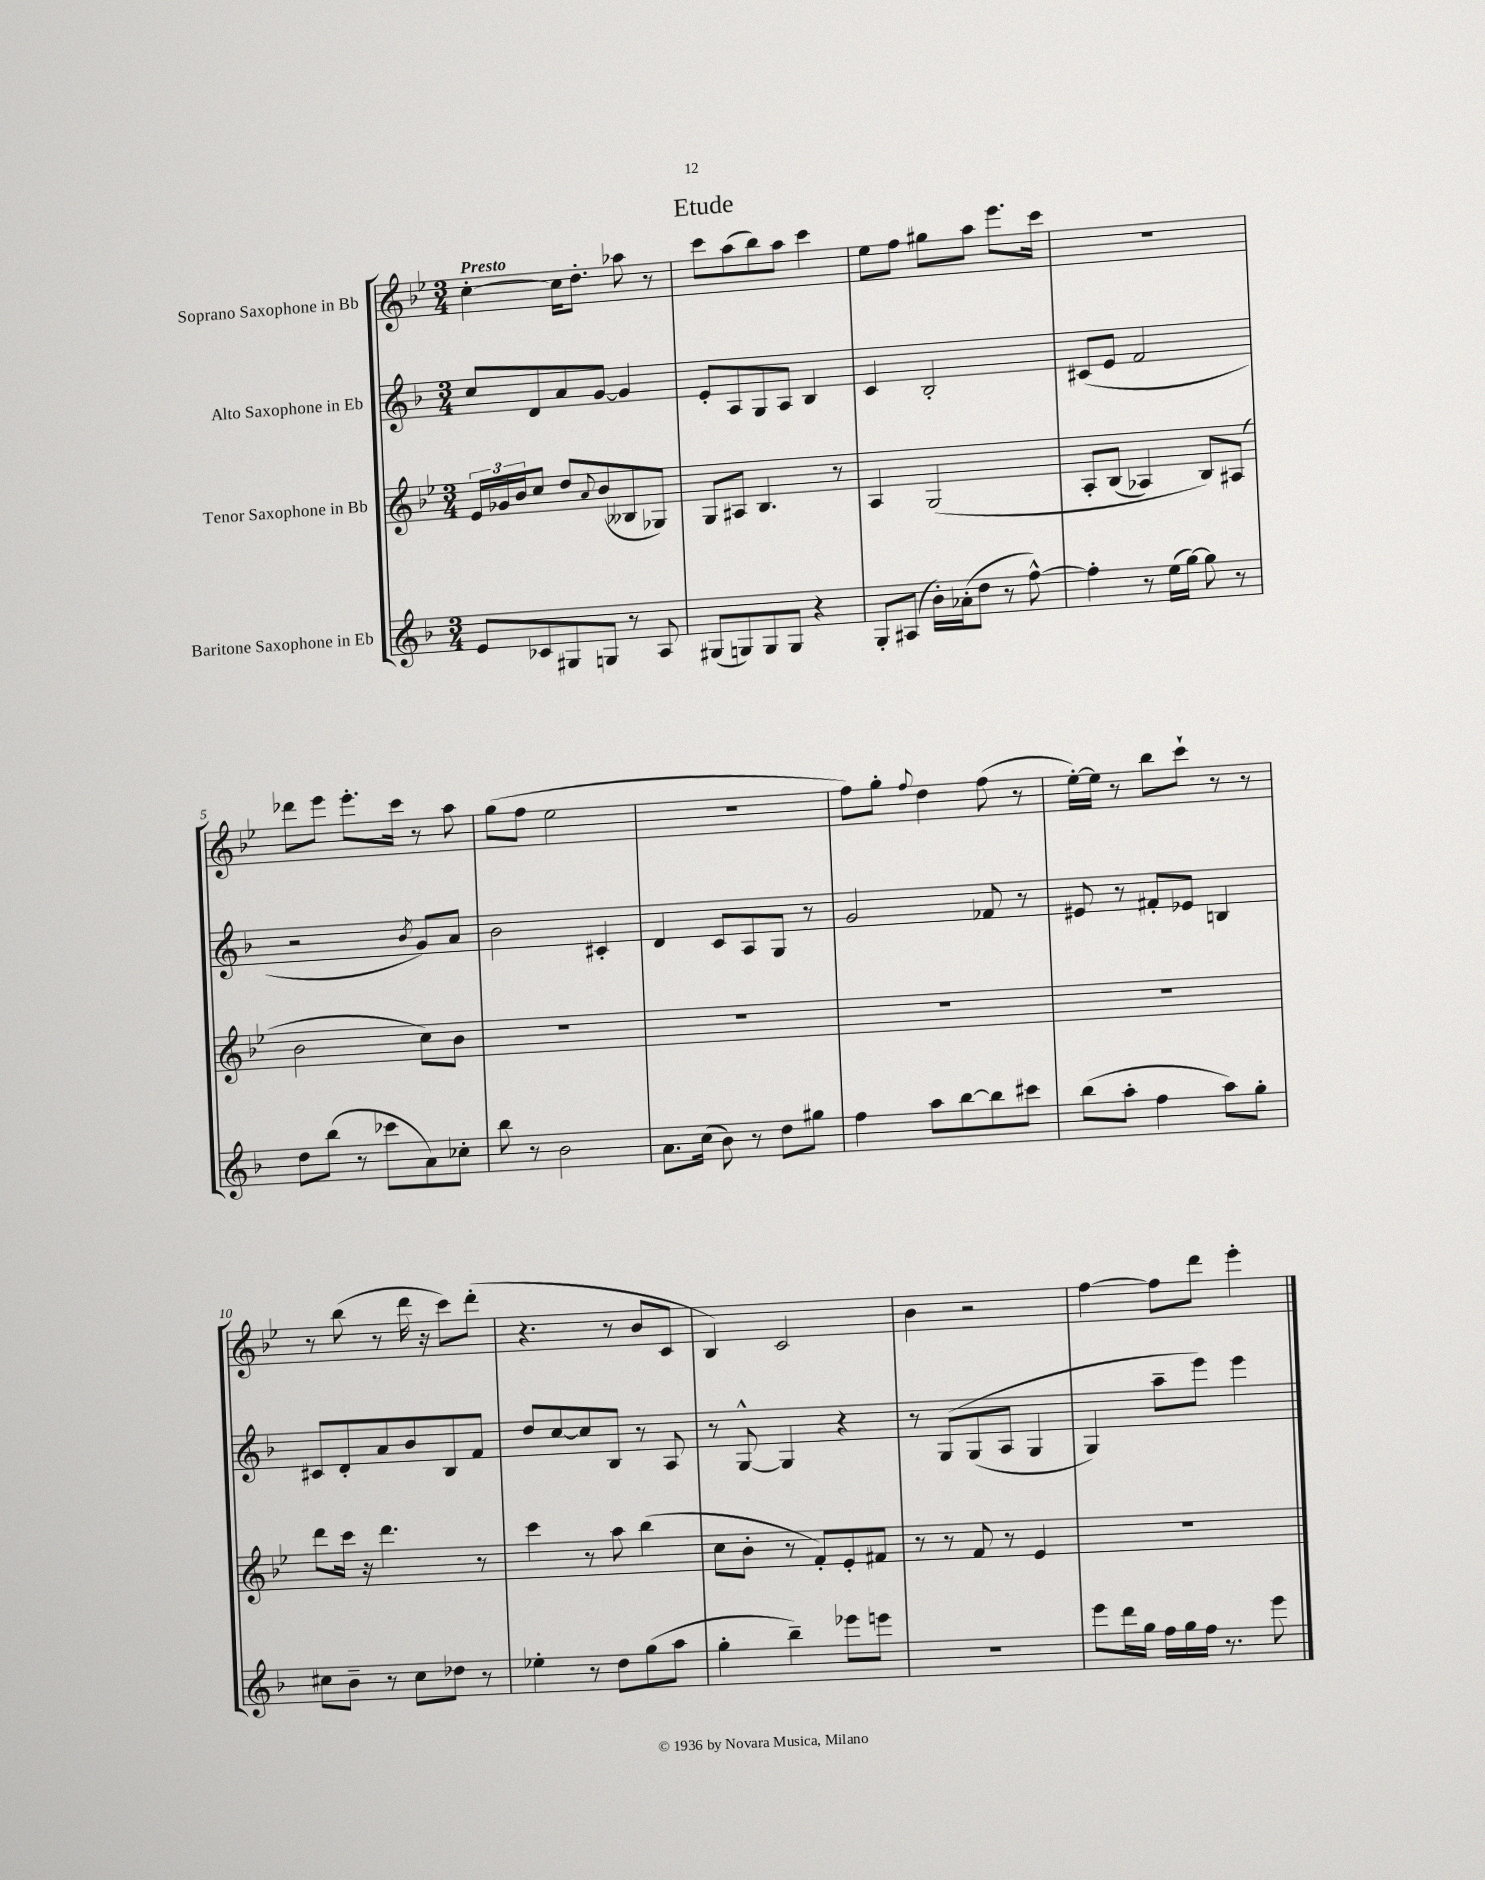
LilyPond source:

\header { title = "Etude" }
<<
\new StaffGroup <<
\new Staff = "s0" \with { instrumentName = "Soprano Saxophone in Bb" } {
    \clef treble \key bes \major \numericTimeSignature \time 3/4 \tempo "Presto"
    c''4~-. c''16 d''8.-. aes''8 r8 |
    c'''8 a''8( bes''8) a''8 c'''4 |
    ees''8 f''8 gis''8 a''8 ees'''8. c'''16 |
    R2. |
    des'''8 ees'''8 ees'''8.-. c'''16 r8 a''8 |
    g''8( f''8 ees''2 |
    R2. |
    f''8) g''8-. \appoggiatura { f''8 } d''4 f''8( r8 |
    ees''16~-.) ees''16 r8 bes''8 c'''8-! r8 r8 |
    r8 bes''8( r8 d'''16 r16 c'''8) d'''8-.( |
    r4. r8 bes'8 c'8 |
    bes4) c'2 |
    bes'4 r2 |
    f''4~ f''8 d'''8 ees'''4-. \bar "|." |
}
\new Staff = "s1" \with { instrumentName = "Alto Saxophone in Eb" } {
    \clef treble \key f \major \numericTimeSignature \time 3/4
    c''8 d'8 a'8 g'8~ g'4 |
    e'8-. a8 g8 a8 bes4 |
    c'4 bes2-. |
    cis'8( e'8 f'2 |
    r2 \acciaccatura { bes'8 } g'8) a'8 |
    bes'2 cis'4-. |
    d'4 c'8 a8 g8 r8 |
    g'2 fes'8 r8 |
    eis'8 r8 fis'8-. ees'8 b4 |
    cis'8 d'8-. a'8 bes'8 bes8 f'8 |
    d''8 c''8~ c''8 bes8 r8 a8 |
    r8 g8~-^ g4 r4 |
    r8 g8\( g8( a8 g4 |
    g4) a''8-- e'''8\) e'''4 \bar "|." |
}
\new Staff = "s2" \with { instrumentName = "Tenor Saxophone in Bb" } {
    \clef treble \key bes \major \numericTimeSignature \time 3/4
    \tuplet 3/2 { ees'16 ges'16 bes'16 } c''8 d''8 \appoggiatura { a'8 } bes'8( beses8 ges8) |
    g8 ais8 bes4. r8 |
    a4 g2\( |
    a8-. bes8( aes4) bes8\) ais8( |
    bes'2 c''8) bes'8 |
    R2. |
    R2. |
    R2. |
    R2. |
    d'''8 c'''16 r16 d'''4. r8 |
    c'''4 r8 a''8 bes''4( |
    c''8 bes'8-. r8 f'8-.) ees'8-. fis'8 |
    r8 r8 f'8 r8 ees'4 |
    R2. \bar "|." |
}
\new Staff = "s3" \with { instrumentName = "Baritone Saxophone in Eb" } {
    \clef treble \key f \major \numericTimeSignature \time 3/4
    e'8 ces'8 gis8 g8 r8 a8 |
    gis8( g8) g8 g8 r4 |
    g8-. ais8( bes'16-.) aes'16-.( d''8 r8 f''8~-^) |
    f''4-. r8 e''16( g''16~) g''8 r8 |
    d''8 bes''8( r8 ces'''8 a'8) ces''8-. |
    bes''8 r8 bes'2 |
    a'8. c''16( bes'8) r8 d''8 gis''8 |
    f''4 a''8 bes''8~ bes''8 cis'''8 |
    bes''8( a''8-. f''4 a''8) g''8-. |
    cis''8 bes'8-- r8 cis''8 des''8 r8 |
    ees''4-. r8 d''8 g''8( a''8 |
    g''4-. bes''4--) ees'''8 e'''8 |
    R2. |
    e'''8 d'''16 g''16 f''16 g''16 f''16 r8. e'''8 \bar "|." |
}
>>
>>
